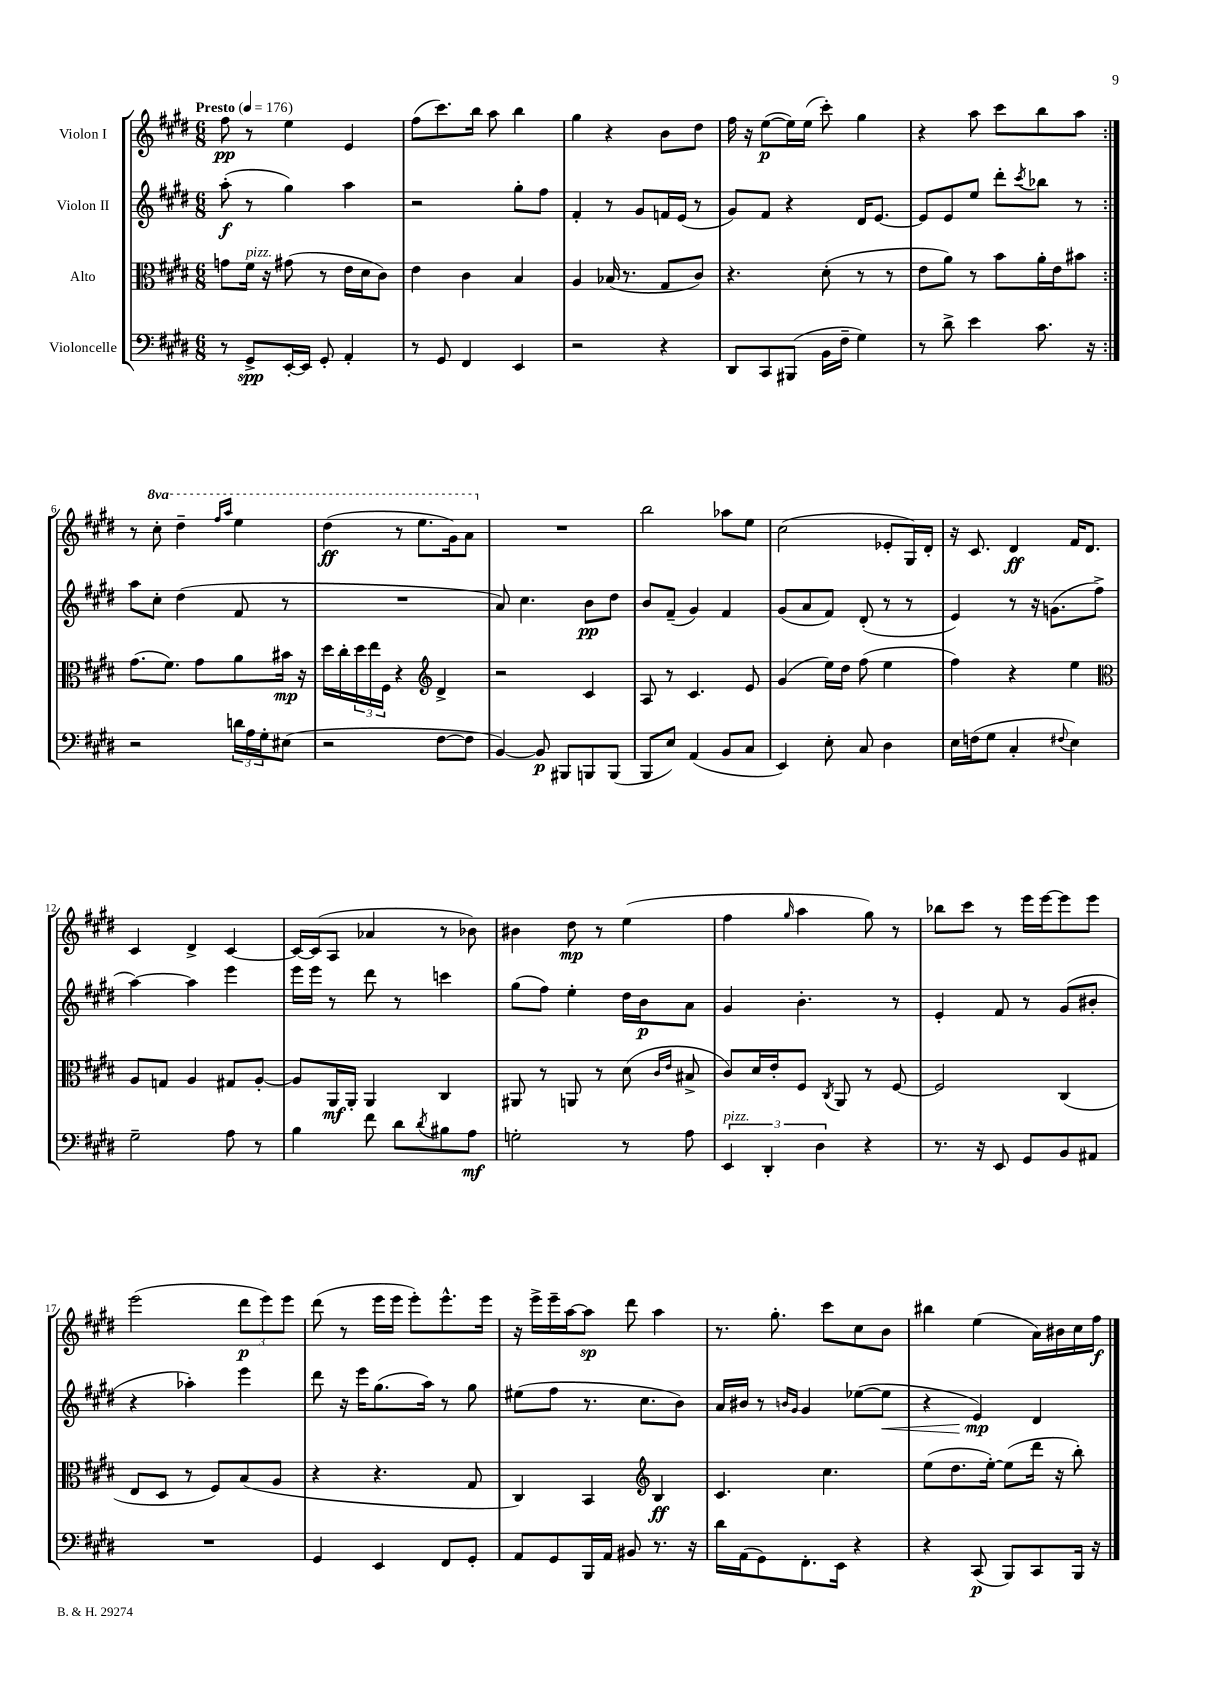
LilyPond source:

<<
\new StaffGroup <<
\new Staff = "s0" \with { instrumentName = "Violon I" } {
    \clef treble \key e \major \numericTimeSignature \time 6/8 \set Staff.ottavationMarkups = #ottavation-simple-ordinals \tempo "Presto" 4 = 176
    \repeat volta 2 { fis''8\pp r8 e''4 e'4 |
    fis''8( cis'''8.) b''16 a''8 b''4 |
    gis''4 r4 b'8 dis''8 |
    fis''16 r16 e''8~\p( e''16) e''16( cis'''8-.) gis''4 |
    r4 a''8 cis'''8 b''8 a''8 | }
    r8 \ottava #1 cis'''8-. dis'''4-- \grace { fis'''16 a'''16 } e'''4 |
    dis'''4\ff( r8 e'''8. gis''16) a''8 \ottava #0 |
    R2. |
    b''2 aes''8 e''8 |
    cis''2( ees'8-. gis16) dis'16-. |
    r16 cis'8. dis'4\ff fis'16 dis'8. |
    cis'4 dis'4-> cis'4~ |
    cis'16~ cis'16( a8 aes'4 r8 bes'8) |
    bis'4 dis''8\mp r8 e''4( |
    fis''4 \grace { gis''16 } a''4 gis''8) r8 |
    bes''8 cis'''8 r8 e'''16 e'''16~ e'''8 e'''8 |
    e'''2( \tuplet 3/2 { dis'''8\p e'''8) e'''8 } |
    dis'''8( r8 e'''16 e'''16 e'''8-.) e'''8.-^ e'''16 |
    r16 e'''16-> e'''16-- a''16~ a''8\sp dis'''8 a''4 |
    r8. gis''8.-. cis'''8 cis''8 b'8 |
    bis''4 e''4( a'16) bis'16 cis''16 fis''16\f \bar "|." |
}
\new Staff = "s1" \with { instrumentName = "Violon II" } {
    \clef treble \key e \major \numericTimeSignature \time 6/8
    \repeat volta 2 { a''8-.\f( r8 gis''4) a''4 |
    r2 gis''8-. fis''8 |
    fis'4-. r8 gis'8 f'16 e'16( r8 |
    gis'8) fis'8 r4 dis'16 e'8.~ |
    e'8 e'8 e''8 dis'''8-. \acciaccatura { cis'''8 } bes''8 r8 | }
    a''8 cis''8-. dis''4( fis'8 r8 |
    R2. |
    a'8) cis''4. b'8\pp dis''8 |
    b'8 fis'8--( gis'4) fis'4 |
    gis'8( a'8 fis'8) dis'8-.( r8 r8 |
    e'4) r8 r16 g'8.( fis''8-> |
    a''4~) a''4 e'''4 |
    e'''16 e'''16 r8 dis'''8 r8 c'''4 |
    gis''8( fis''8) e''4-. dis''16 b'16\p a'8 |
    gis'4 b'4.-. r8 |
    e'4-. fis'8 r8 gis'8( bis'8-. |
    r4 aes''4-.) e'''4 |
    dis'''8 r16 e'''16 gis''8.( a''16) r8 gis''8 |
    eis''8( fis''8 r8. cis''8. b'8) |
    a'16 bis'16 r8 \grace { b'16 gis'16 } gis'4 ees''8~( ees''8\< |
    r4 e'4\mp\!) dis'4 \bar "|." |
}
\new Staff = "s2" \with { instrumentName = "Alto" } {
    \clef alto \key e \major \numericTimeSignature \time 6/8
    \repeat volta 2 { g'8 fis'16^\markup { \italic "pizz." } r16 gis'8( r8 e'16 dis'16 cis'8) |
    e'4 cis'4 b4 |
    a4 bes16( r8. gis8 cis'8) |
    r4. dis'8-.( r8 r8 |
    e'8 a'8) r8 b'8 a'16-. e'16 bis'8 | }
    gis'8.( fis'8.) gis'8 a'8 bis'16\mp r16 |
    dis''16 cis''16-. \tuplet 3/2 { dis''16 e''16 fis16 } r4 \clef treble dis'4-> |
    r2 cis'4 |
    a8 r8 cis'4. e'8 |
    gis'4( e''16) dis''16 fis''8( e''4 |
    fis''4) r4 e''4 |
    \clef alto a8 g8 a4 gis8 a8~-. |
    a8 a,16\mf a,16-. a,4 cis4 |
    ais,8 r8 a,8 r8 dis'8( \grace { cis'16 e'16 } bis8-> |
    cis'8) dis'16 e'16-. fis8 \acciaccatura { cis8 } a,8 r8 fis8~ |
    fis2 cis4( |
    e8 dis8 r8 fis8) b8( a8 |
    r4 r4. gis8 |
    cis4) b,4 \clef treble b4\ff |
    cis'4. cis''4. |
    e''8( dis''8. e''16~-.) e''8( dis'''16 r16 b''8-.) \bar "|." |
}
\new Staff = "s3" \with { instrumentName = "Violoncelle" } {
    \clef bass \key e \major \numericTimeSignature \time 6/8
    \repeat volta 2 { r8 gis,8->\spp e,16~-. e,16 gis,8-. a,4-. |
    r8 gis,8 fis,4 e,4 |
    r2 r4 |
    dis,8 cis,8 bis,,8( b,16 fis16-- gis4) |
    r8 dis'8-> e'4 cis'8. r16 | }
    r2 \tuplet 3/2 { d'16 a16 gis16-. } eis8( |
    r2 fis8~ fis8 |
    b,4~) b,8\p bis,,8 b,,8 b,,8( |
    b,,8 e8) a,4( b,8 cis8 |
    e,4) e8-. cis8 dis4 |
    e16 f16( gis8 cis4-. \appoggiatura { fis8 } e4) |
    gis2-- a8 r8 |
    b4 fis'8 dis'8 \acciaccatura { dis'8 } bis8 a8\mf |
    g2-. r8 a8 |
    \tuplet 3/2 { e,4^\markup { \italic "pizz." } dis,4-. dis4 } r4 |
    r8. r16 e,8 gis,8 b,8 ais,8 |
    R2. |
    gis,4 e,4 fis,8 gis,8-. |
    a,8 gis,8 b,,16 a,16 bis,8 r8. r16 |
    dis'16 a,16( gis,8) fis,8.-. e,16 r4 |
    r4 cis,8\p( b,,8) cis,8 b,,16 r16 \bar "|." |
}
>>
>>
